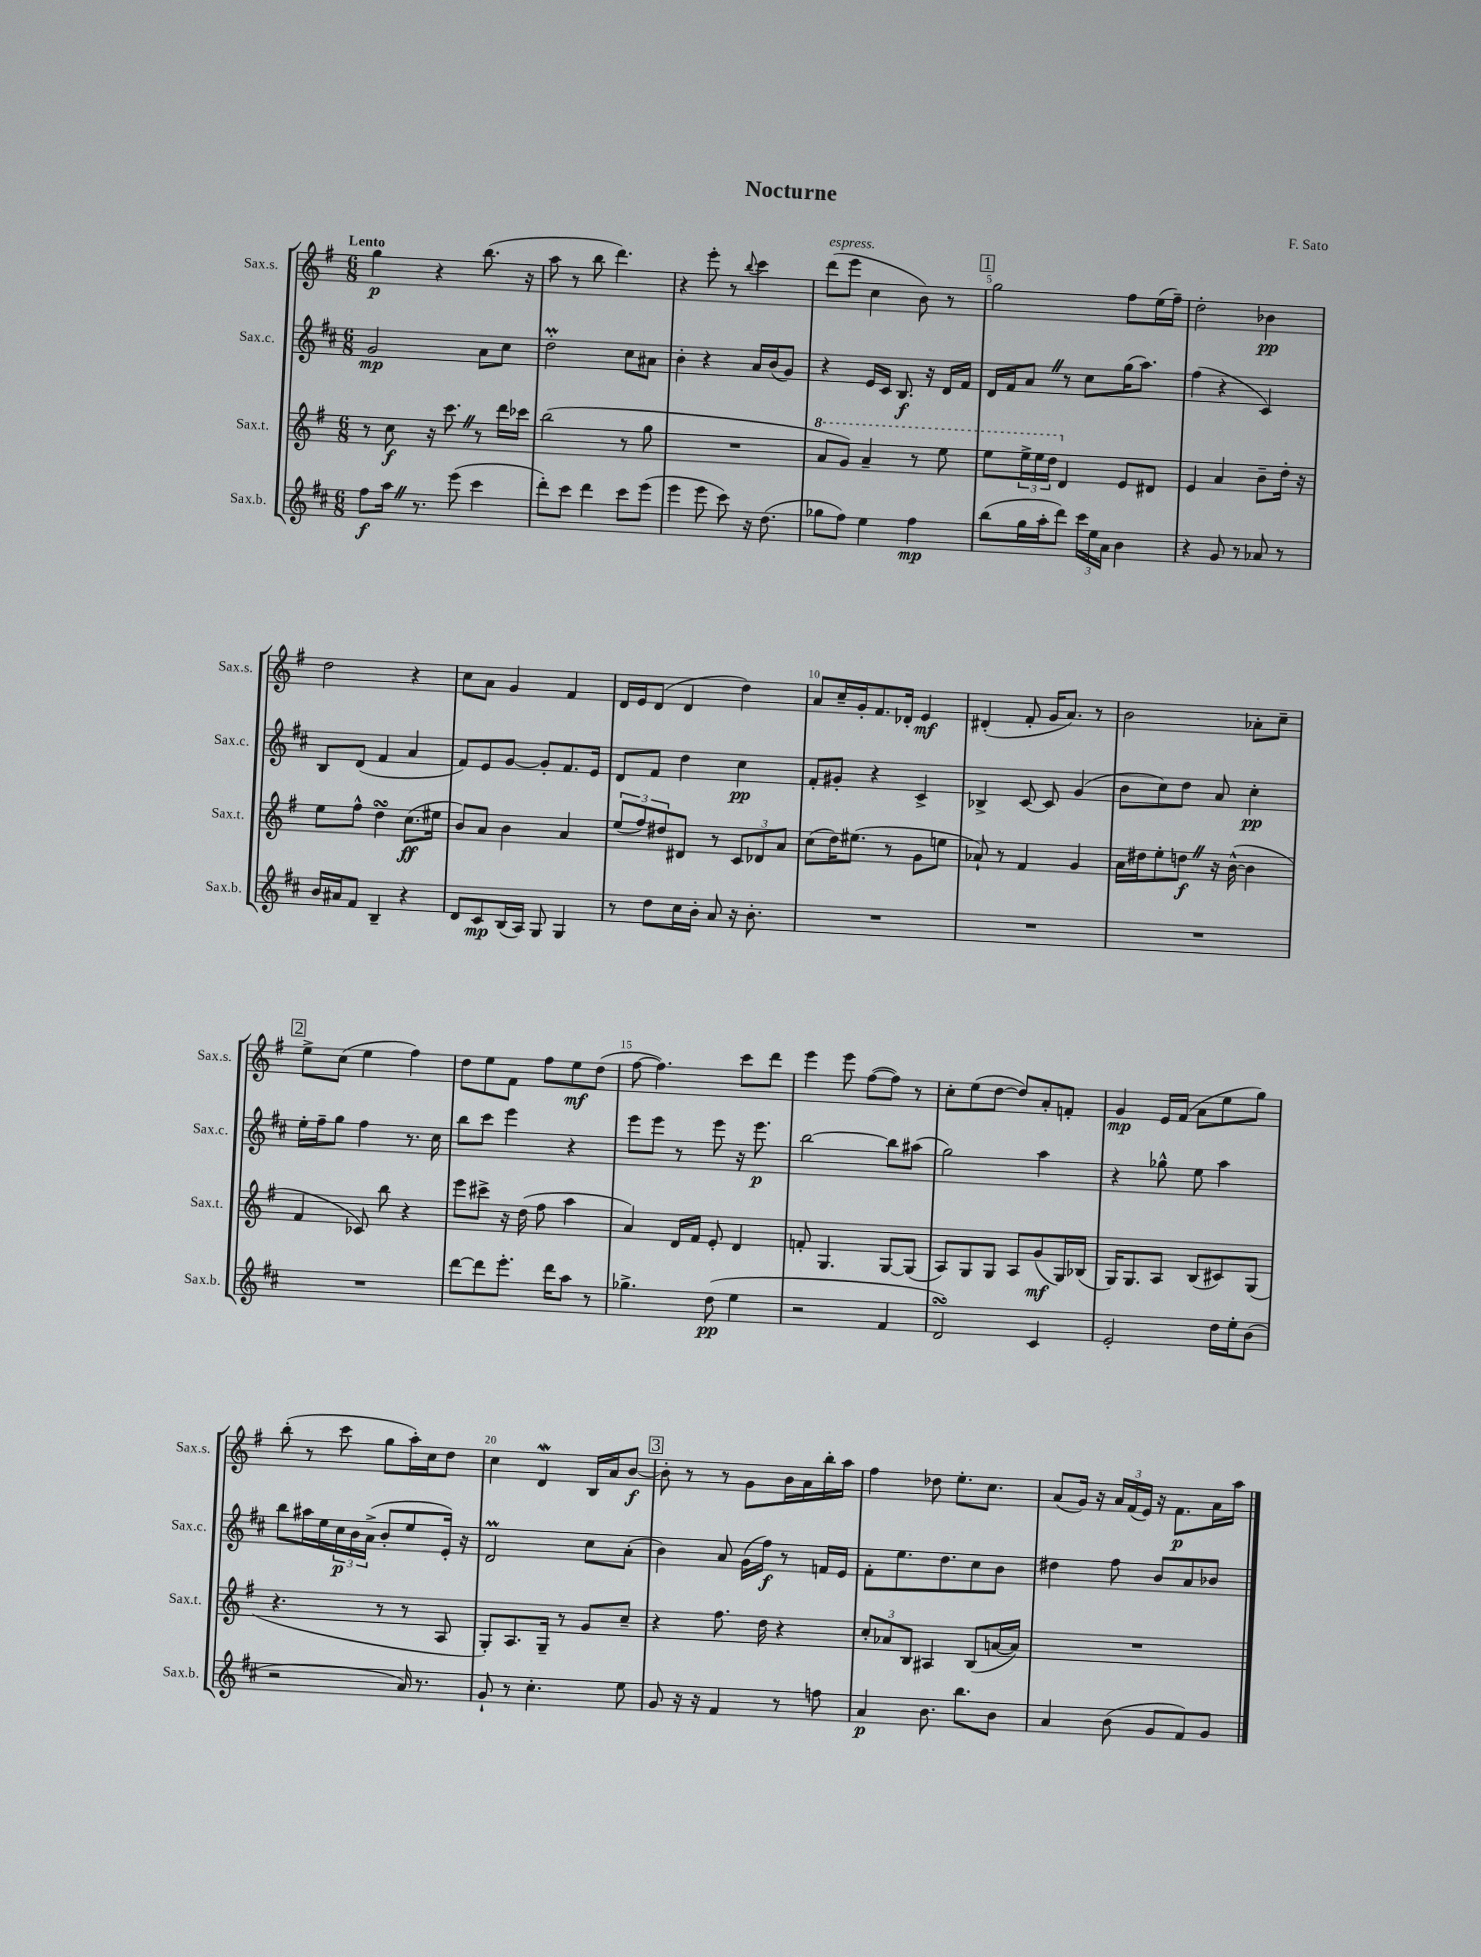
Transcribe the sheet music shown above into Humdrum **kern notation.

**kern	**dynam	**kern	**dynam	**kern	**dynam	**kern	**dynam
*part4	*part4	*part3	*part3	*part2	*part2	*part1	*part1
*staff4	*staff4	*staff3	*staff3	*staff2	*staff2	*staff1	*staff1
*I"Sax.b.	*	*I"Sax.t.	*	*I"Sax.c.	*	*I"Sax.s.	*
*I'Sax.b.	*	*I'Sax.t.	*	*I'Sax.c.	*	*I'Sax.s.	*
*clefG2	*	*clefG2	*	*clefG2	*	*clefG2	*
*k[f#c#]	*	*k[f#]	*	*k[f#c#]	*	*k[f#]	*
*M6/8	*	*M6/8	*	*M6/8	*	*M6/8	*
=1	=1	=1	=1	=1	=1	=1	=1
!	!	!	!	!	!	!LO:TX:a:B:t=Lento	!
8ff#\L	f	8r	.	2g/	mp	4gg\	p
16aaZ\Jk	.	8cc\	f	.	.	.	.
8.r	.	.	.	.	.	.	.
.	.	16r	.	.	.	4r	.
.	.	8.cccZ\	.	.	.	.	.
(8eee\	.	.	.	.	.	.	.
4ccc#\	.	8r	.	8a\L	.	(8.bb\	.
.	.	16ddd\LL	.	8cc#\J	.	.	.
.	.	16ccc-X\JJ	.	.	.	16r	.
=2	=2	=2	=2	=2	=2	=2	=2
8ddd'\L)	.	(2bb\	.	2ddM'\	.	8aa\	.
8ccc#\J	.	.	.	.	.	8r	.
4ddd\	.	.	.	.	.	8bb\	.
.	.	.	.	.	.	4.ddd\)	.
8ccc#\L	.	8r	.	8cc#\L	.	.	.
(8eee\J	.	8gg\	.	8a#X\J	.	.	.
=3	=3	=3	=3	=3	=3	=3	=3
4eee\	.	2.r	.	4b'\	.	4r	.
8eee\	.	.	.	4r	.	8eee'\	.
8ccc#\)	.	.	.	.	.	8r	.
.	.	.	.	.	.	8qqbb/	.
16r	.	.	.	16a/LL	.	4ccc\	.
(8.dd\	.	.	.	(16b/J	.	.	.
.	.	.	.	8g/J)	.	.	.
=4	=4	=4	=4	=4	=4	=4	=4
*	*	*8va	*	*	*	*	*
!	!	!	!	!	!	!LO:TX:a:i:t=espress.	!
8gg-X\L	.	8aa/L	.	4r	.	(8ddd\L	.
8ff#\J)	.	8gg/J)	.	.	.	8eee\J	.
4ee\	.	4aa~/	.	16e/LL	.	4cc\	.
.	.	.	.	16c#/JJ	.	.	.
.	.	.	.	8.B/	f	.	.
4ff#\	mp	8r	.	.	.	8b\)	.
.	.	.	.	16r	.	.	.
.	.	8eee\	.	16d/LL	.	8r	.
.	.	.	.	16f#/JJ	.	.	.
!!LO:REH:place=s1:t=1
=5	=5	=5	=5	=5	=5	=5	=5
(8bb\L	.	8eee\L	.	16d/LL	.	2gg\	.
.	.	.	.	16f#/J	.	.	.
16gg\L	.	24eee^\L	.	8aZ/J	.	.	.
.	.	24eee\	.	.	.	.	.
16aa'\J	.	.	.	.	.	.	.
.	.	24ddd\JJ	.	.	.	.	.
*	*	*X8va	*	*	*	*	*
8ddd\J)	.	4d/	.	8r	.	.	.
24ccc#\LL	.	.	.	8cc#\L	.	.	.
24ee\	.	.	.	.	.	.	.
24a\JJ	.	.	.	.	.	.	.
4b\	.	8e/L	.	(16gg\K	.	8ff#\L	.
.	.	.	.	8.aa\J)	.	.	.
.	.	8d#X/J	.	.	.	(16ee\L	.
.	.	.	.	.	.	16ff#~\JJ)	.
=6	=6	=6	=6	=6	=6	=6	=6
4r	.	4e/	.	(4ff#\	.	2dd'\	.
8g/	.	4a/	.	4r	.	.	.
8r	.	.	.	.	.	.	.
8a-X/	.	8b~\L	.	4c#/)	.	4b-X\	pp
8r	.	16dd'\Jk	.	.	.	.	.
.	.	16r	.	.	.	.	.
!!LO:LB:g=z
=7	=7	=7	=7	=7	=7	=7	=7
16b/LL	.	8ee\L	.	8B/L	.	2dd\	.
16a#X/J	.	.	.	.	.	.	.
8f#/J	.	8ff#^^\J	.	(8d/J	.	.	.
4B~/	.	4ddsSSS\	.	4f#/	.	.	.
4r	.	(8.cc\L	ff	4a/	.	4r	.
.	.	16ee#X\Jk	.	.	.	.	.
=8	=8	=8	=8	=8	=8	=8	=8
8d/L	.	8b/L)	.	8f#/L)	.	8cc\L	.
8c#/	mp	8a/J	.	8e/	.	8a\J	.
(16B/L	.	4b\	.	[8g/J	.	4g/	.
16A/JJ)	.	.	.	.	.	.	.
8G/	.	.	.	8g'/L]	.	.	.
4G/	.	4a/	.	8.f#/	.	4f#/	.
.	.	.	.	16e/Jk	.	.	.
=9	=9	=9	=9	=9	=9	=9	=9
8r	.	(12ee/L	.	8d/L	.	16d/LL	.
.	.	.	.	.	.	16e/J	.
.	.	12ff#/)	.	.	.	.	.
8dd\L	.	.	.	8f#/J	.	(8d/J	.
.	.	12dd#X/	.	.	.	.	.
16cc#\L	.	8d#X/J	.	4dd\	.	4d/	.
16b'\JJ	.	.	.	.	.	.	.
8a/	.	8r	.	.	.	.	.
16r	.	12c/L	.	4cc#\	pp	4dd\)	.
8.b'\	.	.	.	.	.	.	.
.	.	12d-X/	.	.	.	.	.
.	.	12a/J	.	.	.	.	.
=10	=10	=10	=10	=10	=10	=10	=10
2.r	.	(8cc\L	.	8f#'/L	.	8a/L	.
.	.	16dd\K)	.	8g#X'/J	.	16cc~/L	.
.	.	(8.ee#X\J	.	.	.	16g'/J	.
.	.	.	.	4r	.	8.f#/	.
.	.	8r	.	.	.	.	.
.	.	.	.	.	.	16d-X'/Jk	.
.	.	8g\L	.	4c#^/	.	4e/	mf
.	.	8een\J	.	.	.	.	.
=11	=11	=11	=11	=11	=11	=11	=11
2.r	.	8a-X`/)	.	4B-X^/	.	(4d#X'/	.
.	.	8r	.	.	.	.	.
.	.	4f#/	.	[8c#/	.	8f#'/	.
.	.	.	.	8c#/]	.	16g/KL	.
.	.	.	.	.	.	8.a/J)	.
.	.	4g/	.	(4g/	.	.	.
.	.	.	.	.	.	8r	.
=12	=12	=12	=12	=12	=12	=12	=12
2.r	.	16a\LL	.	8b\L	.	2b\	.
.	.	16dd#X\J	.	.	.	.	.
.	.	8ee'\	.	8cc#\)	.	.	.
.	.	8ddnZ\J	f	8dd\J	.	.	.
.	.	16r	.	8a/	.	.	.
.	.	([16b^^\	.	.	.	.	.
.	.	4b\]	.	4cc#'\	pp	8a-X'\L	.
.	.	.	.	.	.	8cc~\J	.
!!LO:LB:g=z
!!LO:REH:place=s1:t=2
=13	=13	=13	=13	=13	=13	=13	=13
2.r	.	4f#/	.	16ee'\LL	.	8ee^\L	.
.	.	.	.	16ff#~\J	.	.	.
.	.	.	.	8gg\J	.	(8cc\J	.
.	.	8c-X/)	.	4ff#\	.	4ee\	.
.	.	8bb\	.	.	.	.	.
.	.	4r	.	8.r	.	4ff#\)	.
.	.	.	.	16cc#\	.	.	.
=14	=14	=14	=14	=14	=14	=14	=14
[8ddd\L	.	8eee\L	.	8bb\L	.	8dd\L	.
8ddd\]	.	8ccc#X^\J	.	8ccc#\J	.	8ee\	.
8.eee'\J	.	16r	.	4eee\	.	8f#\J	.
.	.	(16dd\	.	.	.	.	.
.	.	8ff#\	.	.	.	8ff#\L	.
16ddd\KL	.	.	.	.	.	.	.
8aa\J	.	4aa\	.	4r	.	8ee\	mf
8r	.	.	.	.	.	(8dd\J	.
=15	=15	=15	=15	=15	=15	=15	=15
4.gg-X^\	.	4a/)	.	8eee\L	.	[8ff#\	.
.	.	.	.	8eee\J	.	4.ff#\])	.
.	.	16d/LL	.	8r	.	.	.
.	.	16f#/JJ	.	.	.	.	.
(8dd\	pp	8e'/	.	8eee\	.	.	.
4ee\	.	4d/	.	16r	.	8ccc\L	.
.	.	.	.	8.eee\	p	.	.
.	.	.	.	.	.	8ddd\J	.
=16	=16	=16	=16	=16	=16	=16	=16
2r	.	8fn'/	.	[2bb\	.	4eee\	.
.	.	4.G/	.	.	.	.	.
.	.	.	.	.	.	8eee\	.
.	.	.	.	.	.	([8ff#\L	.
4f#/	.	[8G/L	.	8bb\L]	.	8ff#\J])	.
.	.	(8G/J]	.	(8aa#X\J	.	8r	.
=17	=17	=17	=17	=17	=17	=17	=17
2dsSSs/)	.	8A/L)	.	2gg\)	.	8cc'\L	.
.	.	8G/	.	.	.	(8ee\	.
.	.	8G/J	.	.	.	[8dd\J	.
.	.	8A/L	.	.	.	8dd/L])	.
4c#/	.	(8g/	mf	4aa\	.	8a'/	.
.	.	16G/L)	.	.	.	8fn'/J	.
.	.	(16B-X/JJ	.	.	.	.	.
=18	=18	=18	=18	=18	=18	=18	=18
2e'/	.	16G/KL)	.	4r	.	4g/	mp
.	.	8.G/	.	.	.	.	.
.	.	8A/J	.	8gg-X^^\	.	16e/LL	.
.	.	.	.	.	.	(16f#/JJ	.
.	.	(8B/L	.	8ee\	.	8a\L	.
16dd\LL	.	8c#X/)	.	4aa\	.	8ee\	.
16ee'\J	.	.	.	.	.	.	.
(8b\J	.	(8G/J	.	.	.	8gg\J)	.
!!LO:LB:g=z
=19	=19	=19	=19	=19	=19	=19	=19
2r	.	4.r	.	8bb\L	.	(8bb'\	.
.	.	.	.	16aa#X\L	.	8r	.
.	.	.	.	16ee\	.	.	.
.	.	.	.	24cc#\	p	8ccc\	.
.	.	.	.	24b\	.	.	.
.	.	.	.	(24a^\JJ	.	.	.
.	.	8r	.	8b'/L	.	8gg\L	.
16a/)	.	8r	.	8ee/	.	16aa'\L)	.
8.r	.	.	.	.	.	16cc\J	.
.	.	8A/	.	16e'/Jk)	.	8dd\J	.
.	.	.	.	16r	.	.	.
=20	=20	=20	=20	=20	=20	=20	=20
8g`/	.	8G'/L)	.	2dM/	.	4cc\	.
8r	.	8.A/	.	.	.	.	.
4.cc#'\	.	.	.	.	.	4dW/	.
.	.	16G~/Jk	.	.	.	.	.
.	.	8r	.	.	.	.	.
.	.	8g/L	.	8cc#\L	.	16B/LL	.
.	.	.	.	.	.	16a/J	.
8ee\	.	8cc~/J	.	(8a'\J	.	[8b/J	f
!!LO:REH:place=s1:t=3
=21	=21	=21	=21	=21	=21	=21	=21
8g/	.	4r	.	4b\)	.	8b'\]	.
16r	.	.	.	.	.	8r	.
16r	.	.	.	.	.	.	.
4f#/	.	8.ff#\	.	8a/	.	8r	.
.	.	.	.	(16g\LL	.	8g\L	.
.	.	16dd\	.	16ff#\JJ)	f	.	.
8r	.	4r	.	8r	.	16b\L	.
.	.	.	.	.	.	16a\	.
8ffn\	.	.	.	16fn/LL	.	16bb'\	.
.	.	.	.	16e/JJ	.	16aa\JJ	.
=22	=22	=22	=22	=22	=22	=22	=22
4a/	p	12cc'/L	.	8f#'\L	.	4ff#\	.
.	.	12a-X/	.	.	.	.	.
.	.	.	.	8.ee\	.	.	.
.	.	12B/J	.	.	.	.	.
8.b\	.	4A#X/	.	.	.	8dd-X\	.
.	.	.	.	8.dd\	.	.	.
.	.	.	.	.	.	8.ee'\L	.
8.bb\L	.	.	.	.	.	.	.
.	.	(8B/L	.	8cc#\	.	.	.
.	.	.	.	.	.	8.cc\J	.
8b\J	.	[16an/L	.	8b\J	.	.	.
.	.	16a/JJ])	.	.	.	.	.
=23	=23	=23	=23	=23	=23	=23	=23
4a/	.	2.r	.	4dd#X\	.	(8a/L	.
.	.	.	.	.	.	16g/Jk)	.
.	.	.	.	.	.	16r	.
(8b\	.	.	.	8ff#\	.	24a/LL	.
.	.	.	.	.	.	(24f#/	.
.	.	.	.	.	.	24e/JJ)	.
8g/L	.	.	.	8b/L	.	16r	.
.	.	.	.	.	.	8.f#\L	p
8f#/)	.	.	.	8a/	.	.	.
8g/J	.	.	.	8b-X/J	.	16a\L	.
.	.	.	.	.	.	16aa\JJ	.
==	==	==	==	==	==	==	==
*-	*-	*-	*-	*-	*-	*-	*-
